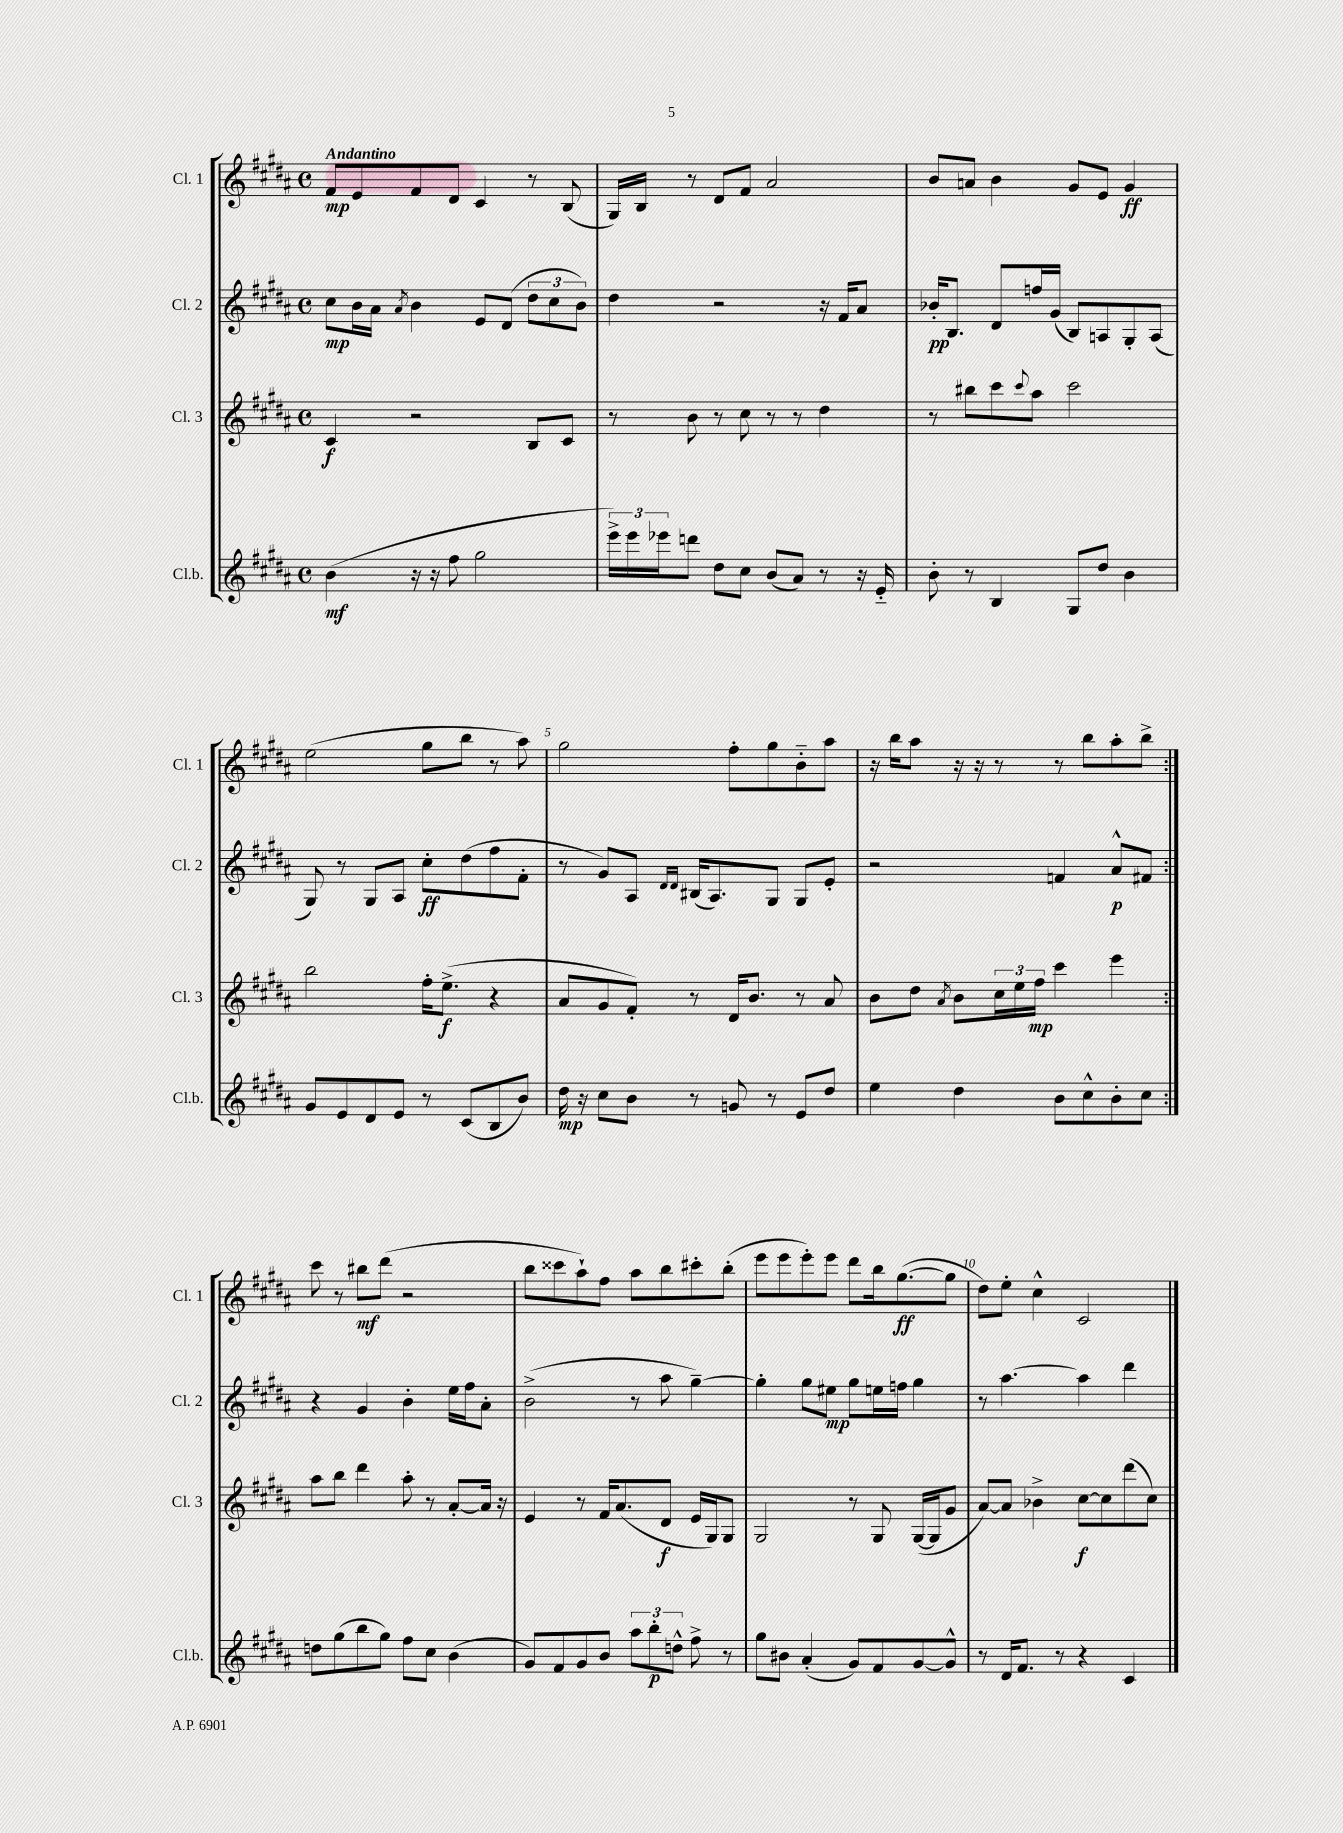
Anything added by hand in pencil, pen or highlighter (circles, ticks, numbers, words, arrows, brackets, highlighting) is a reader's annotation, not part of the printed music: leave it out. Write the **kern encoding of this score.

**kern	**dynam	**kern	**dynam	**kern	**dynam	**kern	**dynam
*part4	*part4	*part3	*part3	*part2	*part2	*part1	*part1
*staff4	*staff4	*staff3	*staff3	*staff2	*staff2	*staff1	*staff1
*I"Cl.b.	*	*I"Cl. 3	*	*I"Cl. 2	*	*I"Cl. 1	*
*I'Cl.b.	*	*I'Cl. 3	*	*I'Cl. 2	*	*I'Cl. 1	*
*clefG2	*	*clefG2	*	*clefG2	*	*clefG2	*
*k[f#c#g#d#a#]	*	*k[f#c#g#d#a#]	*	*k[f#c#g#d#a#]	*	*k[f#c#g#d#a#]	*
*M4/4	*	*M4/4	*	*M4/4	*	*M4/4	*
*met(c)	*	*met(c)	*	*met(c)	*	*met(c)	*
=1	=1	=1	=1	=1	=1	=1	=1
!	!	!	!	!	!	!LO:TX:a:B:t=Andantino	!
(4b\	mf	4c#/	f	8cc#\L	mp	8f#/L	mp
.	.	.	.	16b\L	.	8e/	.
.	.	.	.	16a#\JJ	.	.	.
.	.	.	.	8qa#/	.	.	.
16r	.	2r	.	4b\	.	8f#/	.
16r	.	.	.	.	.	.	.
8ff#\	.	.	.	.	.	8d#/J	.
2gg#\	.	.	.	8e/L	.	4c#/	.
.	.	.	.	(8d#/J	.	.	.
.	.	8B/L	.	12dd#\L	.	8r	.
.	.	.	.	12cc#\	.	.	.
.	.	8c#/J	.	.	.	(8B/	.
.	.	.	.	12b\J)	.	.	.
=2	=2	=2	=2	=2	=2	=2	=2
24eee^\LL)	.	8r	.	4dd#\	.	16G#/LL)	.
24eee\	.	.	.	.	.	.	.
.	.	.	.	.	.	16B/JJ	.
24eee-X\J	.	.	.	.	.	.	.
8dddn\J	.	8b\	.	.	.	8r	.
8dd#\L	.	8r	.	2r	.	8d#/L	.
8cc#\J	.	8cc#\	.	.	.	8f#/J	.
(8b/L	.	8r	.	.	.	2a#/	.
8a#/J)	.	8r	.	.	.	.	.
8r	.	4dd#\	.	16r	.	.	.
.	.	.	.	16f#/KL	.	.	.
16r	.	.	.	8a#/J	.	.	.
16e/	.	.	.	.	.	.	.
=3	=3	=3	=3	=3	=3	=3	=3
8b'\	.	8r	.	16b-X'/KL	pp	8b/L	.
.	.	.	.	8.B/J	.	.	.
8r	.	8bb#X\L	.	.	.	8an/J	.
4B/	.	8ccc#\	.	8d#/L	.	4b\	.
.	.	8qqccc#/	.	.	.	.	.
.	.	8aa#\J	.	16ffn/L	.	.	.
.	.	.	.	(16g#/JJ	.	.	.
8G#/L	.	2ccc#\	.	8B/L)	.	8g#/L	.
8dd#/J	.	.	.	8An/	.	8e/J	.
4b\	.	.	.	8G#'/	.	4g#/	ff
.	.	.	.	(8A/J	.	.	.
!!LO:LB:g=z
=4	=4	=4	=4	=4	=4	=4	=4
8g#/L	.	2bb\	.	8G#/)	.	(2ee\	.
8e/	.	.	.	8r	.	.	.
8d#/	.	.	.	8G#/L	.	.	.
8e/J	.	.	.	8A#/J	.	.	.
8r	.	16ff#'\KL	.	8cc#'\L	ff	8gg#\L	.
.	.	(8.ee^\J	f	.	.	.	.
(8c#/L	.	.	.	(8dd#\	.	8bb\J	.
8B/	.	4r	.	8ff#\	.	8r	.
8b/J)	.	.	.	8f#'\J	.	8aa#\)	.
=5	=5	=5	=5	=5	=5	=5	=5
16dd#\	mp	8a#/L	.	8r	.	2gg#\	.
16r	.	.	.	.	.	.	.
8cc#\L	.	8g#/	.	8g#/L)	.	.	.
8b\J	.	8f#'/J)	.	8A#/J	.	.	.
.	.	.	.	16qqd#/LL	.	.	.
.	.	.	.	16qqd#/JJ	.	.	.
8r	.	8r	.	(16B#X/KL	.	.	.
.	.	.	.	8.A#/)	.	.	.
8gn/	.	16d#/KL	.	.	.	8ff#'\L	.
.	.	8.b/J	.	.	.	.	.
8r	.	.	.	8G#/J	.	8gg#\	.
8e/L	.	8r	.	8G#/L	.	8b\	.
8dd#/J	.	8a#/	.	8e'/J	.	8aa#\J	.
=6	=6	=6	=6	=6	=6	=6	=6
4ee\	.	8b\L	.	2r	.	16r	.
.	.	.	.	.	.	16bb\KL	.
.	.	8dd#\J	.	.	.	8aa#\J	.
.	.	8qa#/	.	.	.	.	.
4dd#\	.	8b\L	.	.	.	16r	.
.	.	.	.	.	.	16r	.
.	.	24cc#\L	.	.	.	8r	.
.	.	24ee\	.	.	.	.	.
.	.	24ff#\JJ	mp	.	.	.	.
8b\L	.	4ccc#\	.	4fn/	.	8r	.
8cc#^^\	.	.	.	.	.	8bb\L	.
8b'\	.	4eee\	.	8a#^^/L	p	8aa#'\	.
8cc#\J	.	.	.	8f#X/J	.	8bb^\J	.
!!LO:LB:g=z
=7:|!	=7:|!	=7:|!	=7:|!	=7:|!	=7:|!	=7:|!	=7:|!
8ddn\L	.	8aa#\L	.	4r	.	8ccc#\	.
(8gg#\	.	8bb\J	.	.	.	8r	.
8bb\	.	4ddd#\	.	4g#/	.	8bb#X\L	mf
8gg#\J)	.	.	.	.	.	(8ddd#\J	.
8ff#\L	.	8aa#'\	.	4b'\	.	2r	.
8cc#\J	.	8r	.	.	.	.	.
(4b\	.	[8a#'/L	.	16ee\LL	.	.	.
.	.	.	.	16ff#\J	.	.	.
.	.	16a#/Jk]	.	8a#'\J	.	.	.
.	.	16r	.	.	.	.	.
=8	=8	=8	=8	=8	=8	=8	=8
8g#/L)	.	4e/	.	(2b^\	.	8bb\L	.
8f#/	.	.	.	.	.	8ccc##X\	.
8g#/	.	8r	.	.	.	8aa#`\)	.
8b/J	.	16f#/KL	.	.	.	8ff#\J	.
.	.	(8.a#/	.	.	.	.	.
12aa#\L	.	.	.	8r	.	8aa#\L	.
12bb'\	p	.	.	.	.	.	.
.	.	8d#/J	f	8aa#\	.	8bb\	.
12ddn^^\J	.	.	.	.	.	.	.
8ff#^\	.	16e/LL	.	[4gg#~\)	.	8ccc#X'\	.
.	.	16G#/J)	.	.	.	.	.
8r	.	8G#/J	.	.	.	(8bb'\J	.
=9	=9	=9	=9	=9	=9	=9	=9
8gg#\L	.	2G#/	.	4gg#'\]	.	8eee\L	.
8b#X\J	.	.	.	.	.	8eee\	.
(4a#'/	.	.	.	8gg#\L	.	8eee'\)	.
.	.	.	.	8ee#X\J	mp	8eee\J	.
8g#/L)	.	8r	.	8gg#\L	.	8ddd#\L	.
8f#/	.	8G#/	.	16een\L	.	16bb\k	.
.	.	.	.	16ffn\JJ	.	([8.gg#\	ff
[8g#/	.	([16G#/LL	.	4gg#\	.	.	.
.	.	16G#/J]	.	.	.	.	.
8g#^^/J]	.	8g#/J	.	.	.	8gg#\J]	.
=10	=10	=10	=10	=10	=10	=10	=10
8r	.	[8a#/L)	.	8r	.	8dd#\L)	.
16d#/KL	.	8a#/J]	.	[4.aa#\	.	8ee'\J	.
8.f#/J	.	.	.	.	.	.	.
.	.	4b-X^\	.	.	.	4cc#^^\	.
8r	.	.	.	.	.	.	.
4r	.	[8cc#\L	f	4aa#\]	.	2c#/	.
.	.	8cc#\]	.	.	.	.	.
4c#/	.	(8ddd#\	.	4ddd#\	.	.	.
.	.	8cc#\J)	.	.	.	.	.
==	==	==	==	==	==	==	==
*-	*-	*-	*-	*-	*-	*-	*-
